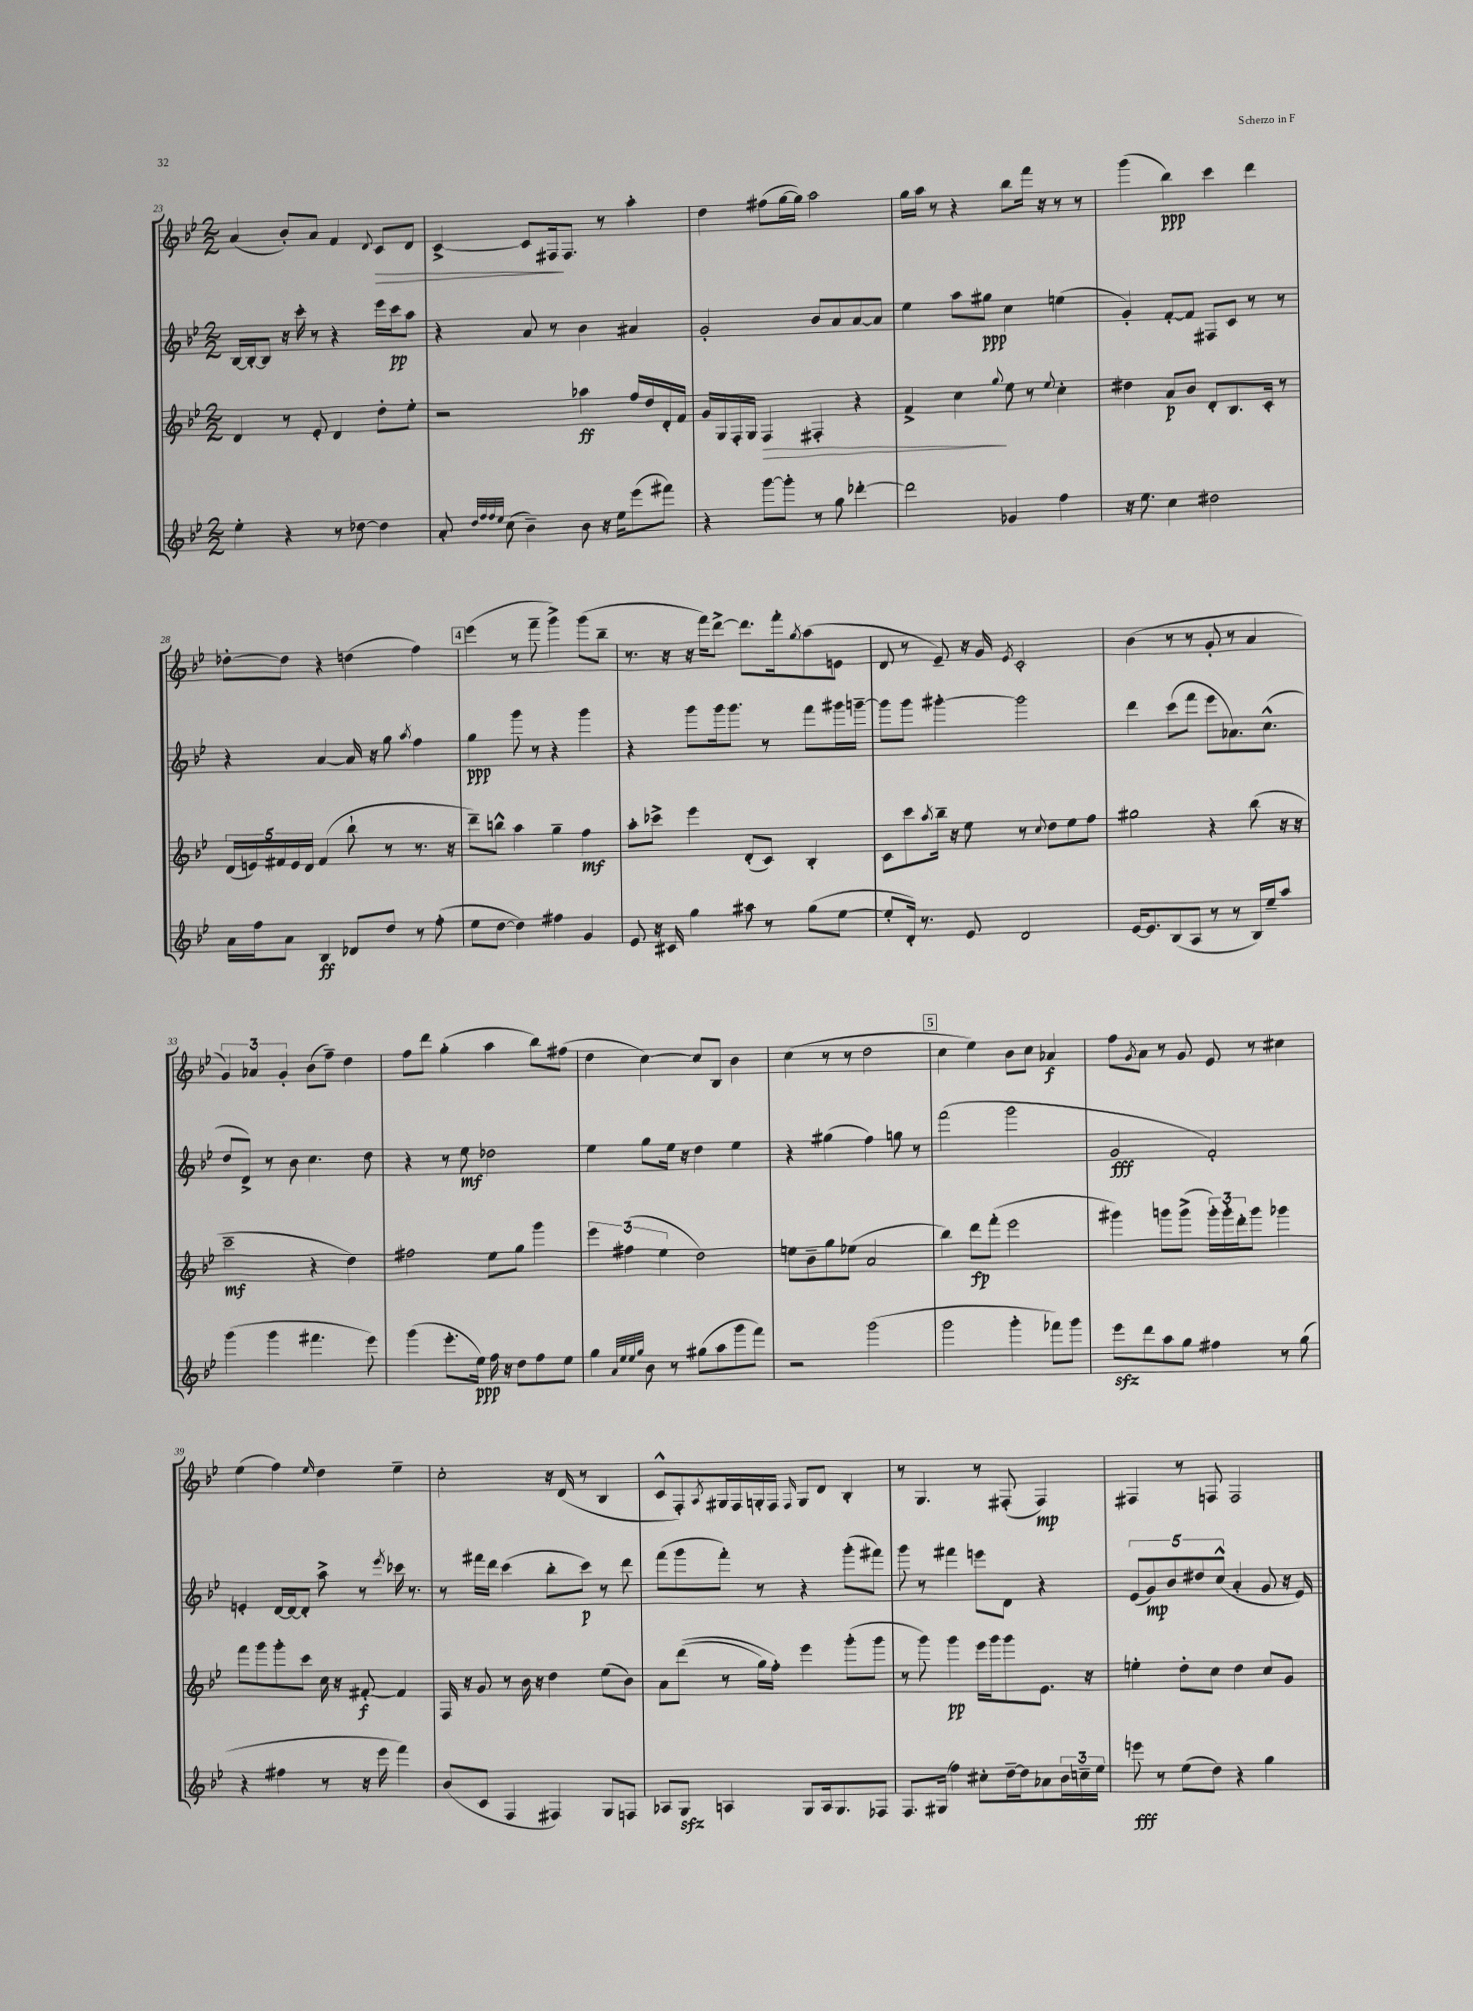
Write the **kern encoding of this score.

**kern	**kern	**kern	**kern
*staff4	*staff3	*staff2	*staff1
*clefG2	*clefG2	*clefG2	*clefG2
*k[b-e-]	*k[b-e-]	*k[b-e-]	*k[b-e-]
*M2/2	*M2/2	*M2/2	*M2/2
4ee-'\	4d/	[16B-/LL	(4a/
.	.	16B-'/_J	.
.	.	8B-/]J	.
4r	8r	16r	8b-'/L)
.	.	16ccc'\	.
.	8e-'/	8r	8a/J
8r	4d/	4r	4f/
[8dd-\	.	.	.
.	.	.	8qqd/
4dd-\]	8dd'\L	16eee-\LL	8c/L
.	.	16ccc\J	.
.	8ee-'\J	8aa\J	8d/J
=	=	=	=
8a'/	2r	4r	[4c^/
32qqdd/LLL	.	.	.
32qqff/	.	.	.
32qqff/	.	.	.
32qqee-/JJJ	.	.	.
(8cc\	.	.	.
4b-~\)	.	8a/	8c/]L
.	.	8r	16F#/k
.	.	.	8.F#/J
8b-\	4aa-\	4b-\	.
16r	.	.	8r
16ee-\LK	.	.	.
(8eee-\	16ff/LL	4a#/	4aa'\
.	16dd/	.	.
8fff#\J)	16d'/	.	.
.	16f/JJ	.	.
=	=	=	=
4r	16g/LL	2g'/	4dd\
.	16G/	.	.
.	16F'/	.	.
.	16G/JJ	.	.
[8ggg\L	4F/	.	(8ff#\L
8ggg'\]J	.	.	[16gg\L
.	.	.	16gg\]JJ)
8r	4F#'/	8b-/L	2aa\
8gg\	.	8a/	.
[4ddd-'\	4r	[8a/	.
.	.	8a/]J	.
=	=	=	=
2ddd-\]	4f^/	4ee-\	16gg\LL
.	.	.	16aa\JJ
.	.	.	8r
.	4cc\	8aa\L	4r
.	.	8gg#\J	.
.	8qqgg/	.	.
4g-/	8ee-\	4cc\	8bb-\L
.	8r	.	16fff\Jk
.	.	.	16r
.	8qqee-/	.	.
4ff\	4cc'\	(4ee\	8r
.	.	.	8r
=	=	=	=
16r	4dd#\	4g'/)	(4ggg\
8.ee-\	.	.	.
4cc\	8a/L	[8f'/L	4bb-\)
.	8b-/J	8f/]J	.
2dd#\	8d'/L	8F#/L	4ccc\
.	8.B-/	8c/J	.
.	.	8r	4ddd\
.	16c'/Jk	.	.
.	8r	8r	.
=	=	=	=
16a\LL	(20d/LL	4r	[8dd-'\L
.	20e/)	.	.
16ff\J	.	.	.
.	20f#/	.	.
8a\J	.	.	8dd-\]J
.	20e/	.	.
.	20d/JJ	.	.
4B-/	(4f#/	[4a/	4r
8d-/L	8bb-`\	16a/]	(4dd\
.	.	16r	.
8dd/J	8r	8gg\	.
.	.	8qaa/	.
8r	8.r	4ff\	4ff\)
(8ff'\	.	.	.
.	16r	.	.
=	=	=	=
8ee-\L	8ddd~\L)	4gg\	(4eee-\
[8dd\J	8bb^^\J	.	.
4dd\])	4aa\	8ggg\	8r
.	.	8r	8fff~\
4ff#\	4gg~\	4r	4ggg^\)
4g/	4ff\	4ggg\	(8ggg\L
.	.	.	8bb-~\J
=	=	=	=
8e-/	8aa'\L	4r	8.r
16r	8ccc-^\J	.	.
16c#/	.	.	16r
4gg\	4eee-\	8ggg\L	16r
.	.	.	16fff\LK)
.	.	16ggg\k	[8ddd^\J
.	.	8.ggg\J	.
8aa#\	(8d'/L	.	8.ddd\]L
8r	8c/J)	8r	.
.	.	.	16fff'\k
.	.	.	8qgg/
(8gg\L	4B-'/	8fff\L	(8aa\
[8ee-\J	.	16ggg#\L	8e\J
.	.	[16ggg~\JJ	.
=	=	=	=
8ee-'/]L	8c\L	8ggg\]L	8d/
16d'/Jk)	8ccc\	8ggg\J	8r
8.r	.	.	.
.	8qaa/	.	.
.	16bb-~\Jk	[4ggg#'\	8e-~/)
.	16r	.	.
8e-/	8ee-\	.	16r
.	.	.	16g/
.	.	.	8qe-/
2d/	8r	2ggg#\]	2c'/
.	8qqcc/	.	.
.	8dd\L	.	.
.	8ee-\	.	.
.	8ff\J	.	.
=	=	=	=
[16e-/LK	2gg#\	4ddd\	(4b-\
8.e-/]	.	.	.
(8B-/	.	(8ccc\L	8r
8A/J	.	8fff\J	8r
8r	4r	8eee-\L	8g'/
8r	.	8.a-\)	8r
16B-/LL)	(8bb-\	.	4a/
16ee-~/J	.	(8.cc^^\J	.
8aa/J	16r	.	.
.	16r	.	.
=	=	=	=
(4ggg\	2ccc~\	8dd/L	6g/)
.	.	8d^/J)	.
.	.	.	6a-/
4ggg\	.	8r	.
.	.	.	6g'/
.	.	8b-\	.
4.fff#\	4r	4.cc\	(8b-\L
.	.	.	8ff~\J)
.	4dd\)	.	4dd\
8eee-\)	.	8dd\	.
=	=	=	=
(4ggg\	2ff#\	4r	8ff\L
.	.	.	8ddd\J
8.eee-'\L	.	8r	(4gg'\
.	.	8ee-\	.
16ee-\Jk)	.	.	.
16ff\	8ee-\L	2dd-\	4aa\
16r	.	.	.
8dd\L	8gg\J	.	.
8ff\	4ggg\	.	8bb-\L)
8ee-\J	.	.	(8ff#\J
=	=	=	=
4gg\	6eee-\	4ee-\	4dd\
.	(6ff#\	.	.
32qqa/LLL	.	.	.
32qqee-/	.	.	.
32qqee-/	.	.	.
32qqgg/JJJ	.	.	.
8b-\	.	8gg\L	[4cc\)
.	6ee-\	.	.
8r	.	16ee-\Jk	.
.	.	16r	.
(8gg#\L	2dd\)	4dd\	8cc/]L
8aa\	.	.	8B-/J
8ggg\	.	4ee-\	4b-\
8fff\J)	.	.	.
=	=	=	=
2r	8ee\L	4r	(4cc\
.	8b-~\	.	.
.	8gg\	(4gg#\	8r
.	(8ee-\J	.	8r
(2ggg\	2a/	4ff\)	2dd\
.	.	8gg\	.
.	.	8r	.
=	=	=	=
2ggg\	4bb-\)	(2fff\	4cc\
.	8ddd\L	.	4ee-\)
.	(8fff'\J	.	.
4ggg'\	2eee-\	2ggg\	8b-\L
.	.	.	8cc\J
8fff-\L)	.	.	4a-/
8ggg\J	.	.	.
=	=	=	=
8eee-\L	4ggg#\)	2g/	8ff\L
.	.	.	8qg/
8ddd\	.	.	8a\J
8aa\	8ggg\L	.	8r
8gg\J	(8ggg^\J	.	8g/
4ff#\	24ggg'\LL)	2f'/)	8e-/
.	24ggg'\	.	.
.	24ddd'\J	.	.
.	8ggg\J	.	8r
8r	4ggg-\	.	4cc#\
(8gg\	.	.	.
=	=	=	=
4r	8fff\L	4e'/	(4ee-\
.	8ggg\	.	.
4ff#\	8ggg'\	[16d/LL	4ff\)
.	.	16d/_J	.
.	8ccc\J	8d'/]J	.
.	.	.	16qqee-/
8r	16cc\	8aa^\	4dd\
.	16r	.	.
16r	[8f#'/	8r	.
16eee-\	.	.	.
.	.	8qeee-/	.
4fff\)	4f#/]	16ccc-\	4ee-~\
.	.	8.r	.
=	=	=	=
(8b-/L	16F/	8r	2cc'\
.	16r	.	.
8c/J	8g/	16fff#\LL	.
.	.	16ddd\JJ	.
4F/	8r	(4ccc\	.
.	16b-\	.	.
.	16r	.	.
4F#/)	4dd\	8bb-'\L	16r
.	.	.	(16d/
.	.	8ccc\J)	8r
8G/L	(8ee-\L	8r	4B-/
8F/J	8b-\J)	8ddd\	.
=	=	=	=
8A-/L	8a\L	(8fff\L	8c^^/L
8G/J	&((8ddd\J	8ggg\	8F'/)
.	.	.	8qA/
4A/	8r	8fff'\J)	16G#/L
.	.	.	16F/
.	16gg\LL)	8r	16G'/
.	16ff'\JJ&)	.	16F/JJ
.	.	.	16qqF/
8G/L	4eee-\	4r	8G/L
16A/k	.	.	8d/J
8.G/	.	.	.
.	(8ggg'\L	(8ggg'\L	4B-'/
8F-/J	8ggg\J	8fff#\J)	.
=	=	=	=
8.F/L	8r	8ggg\	8r
.	8ggg\)	8r	4.G/
(16G#/Jk	.	.	.
4ff\)	4ggg\	4fff#\	.
8cc#'\L	16eee-\LL	8eee\L	8r
.	16ggg\J	.	.
[16dd~\L	8ggg\	8d\J	(8F#'/
16dd\]J	.	.	.
8a-\	8.e-\J	4r	4F#/)
24b-\L	.	.	.
24cc~\	.	.	.
.	16r	.	.
24ee-\JJ	.	.	.
=	=	=	=
8eee\	4ee'\	(10e-/L	4F#/
.	.	10g/)	.
8r	.	.	.
.	.	10b-/	.
(8ee-\L	8dd'\L	.	8r
.	.	10dd#/	.
8dd\J)	8cc\J	.	8F/
.	.	(10cc^^/J	.
4r	4dd\	4a'/	2F/
4gg\	8cc/L	8g/	.
.	8g/J	16r	.
.	.	16e-/)	.
==	==	==	==
*-	*-	*-	*-
